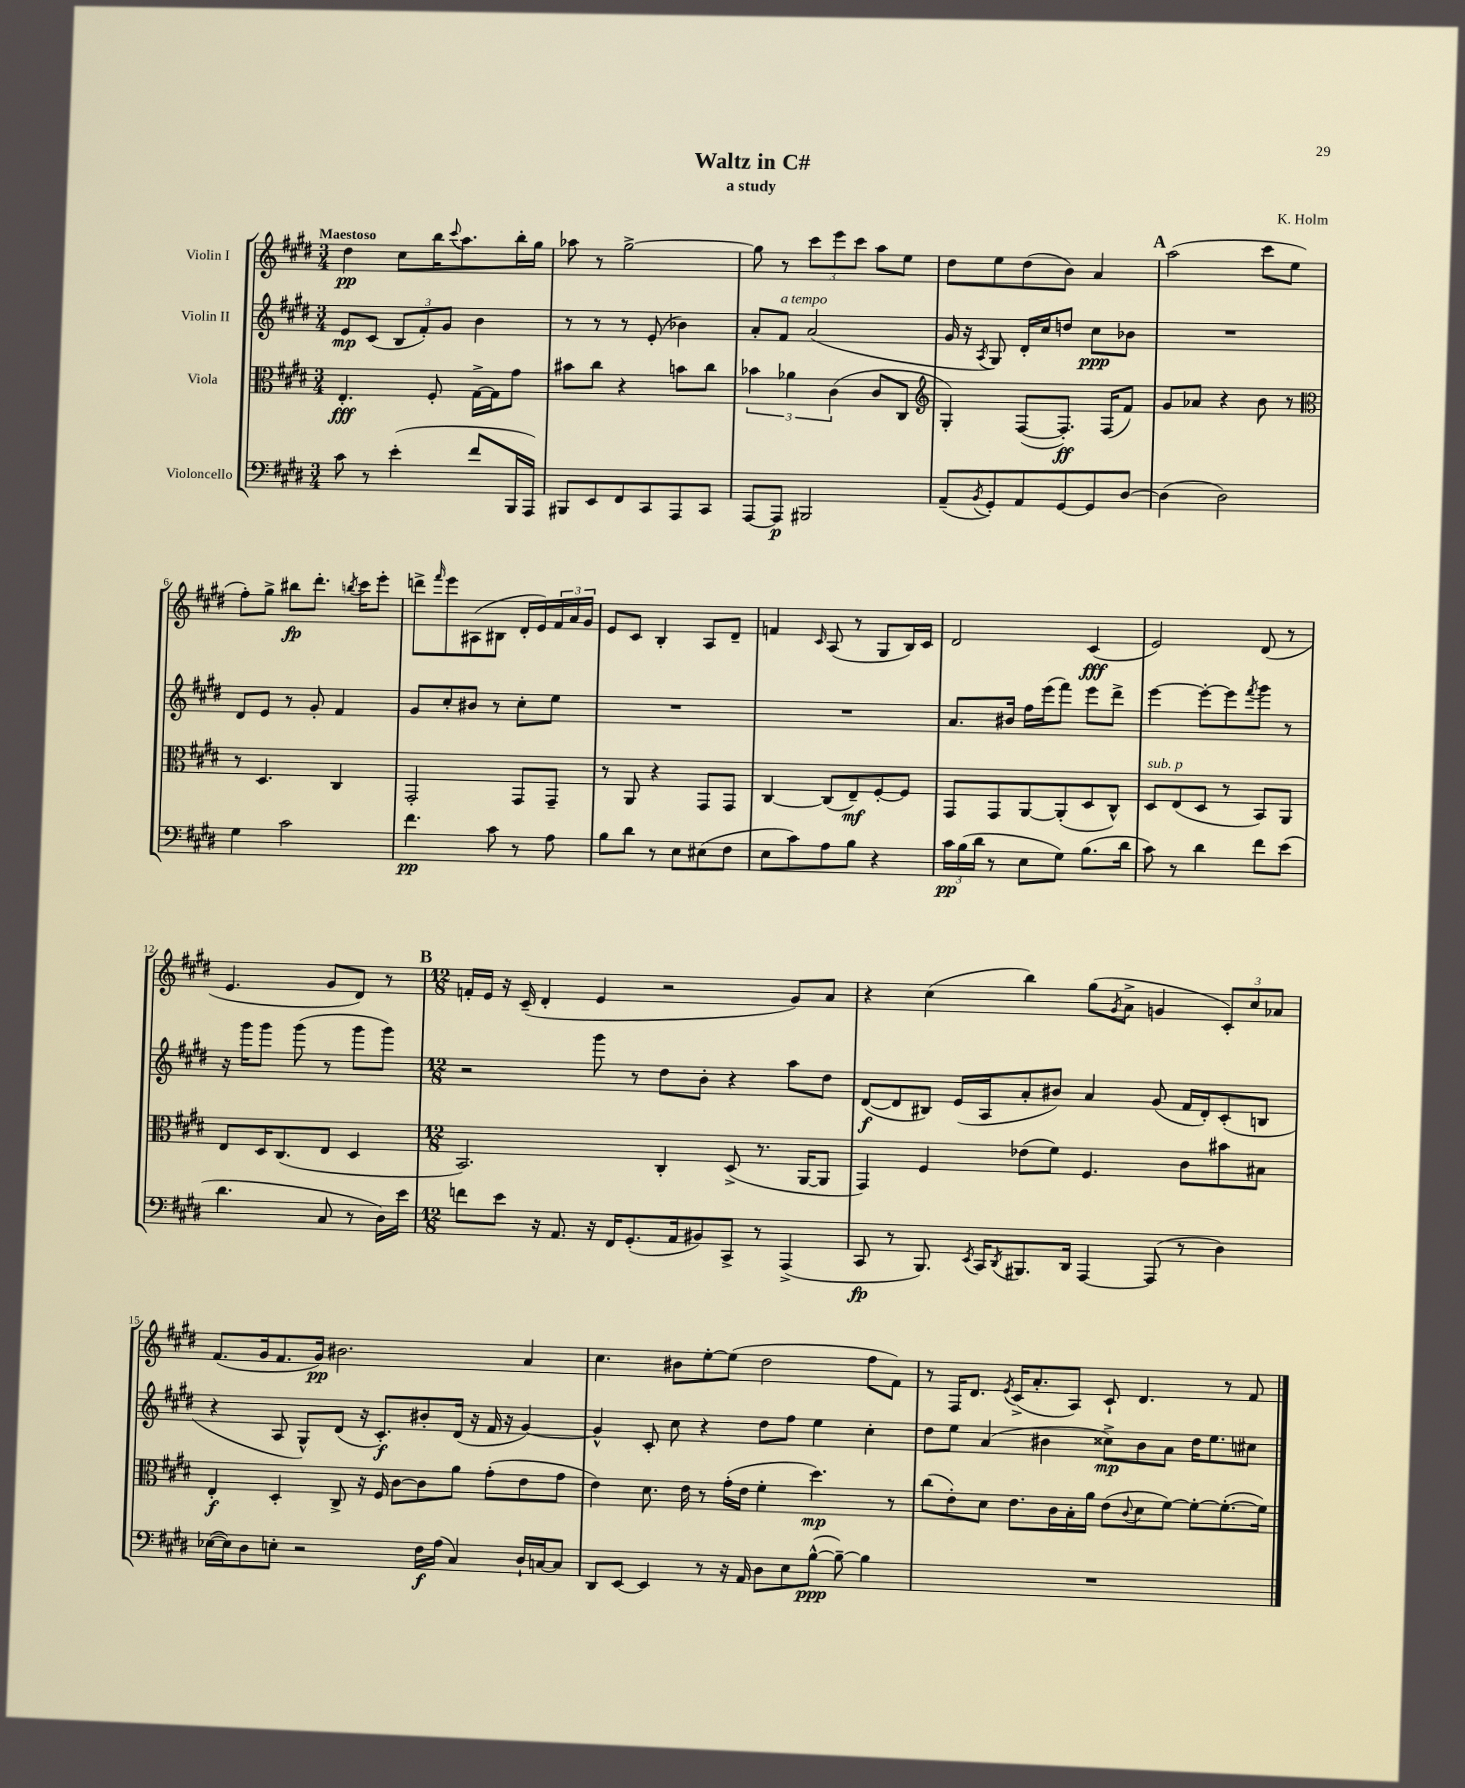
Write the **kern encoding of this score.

**kern	**kern	**kern	**kern
*staff4	*staff3	*staff2	*staff1
*clefF4	*clefC3	*clefG2	*clefG2
*k[f#c#g#d#]	*k[f#c#g#d#]	*k[f#c#g#d#]	*k[f#c#g#d#]
*M3/4	*M3/4	*M3/4	*M3/4
8c#	4.E'	8e	4dd#
8r	.	(8c#	.
(4e'	.	12B	8cc#
.	.	12f#')	.
.	8F#'	.	16bb
.	.	12g#	.
.	.	.	8qqccc#
.	.	.	8.aa
8f#	[16G#^	4b	.
.	16G#]	.	.
16BBB	8g#	.	16bb'
16AAA)	.	.	16gg#
=	=	=	=
8BBB#	8b#	8r	8aa-
8EE	8cc#	8r	8r
8FF#	4r	8r	[2gg#^
8CC#	.	(8e'	.
8AAA	8b	4b-)	.
8CC#	8cc#	.	.
=	=	=	=
[8AAA	6b-	8a'	8gg#]
8AAA]	.	8f#	8r
.	6a-	.	.
2BBB#	.	(2a	12ccc#
.	(6c#	.	12eee
.	.	.	12ccc#
.	8c#	.	8aa
.	8C#	.	8ee
=	=	=	=
*	*clefG2	*	*
(8AA~	4G#')	16g#	8dd#
.	.	16r	.
8qBB	.	8qA	.
8GG#')	.	8G#)	8ee
8AA	([8F#	16d#'	(8dd#
.	.	16cc#	.
[8GG#	8.F#'])	8dd	8b)
8GG#]	.	8cc#	4a
.	(16F#	.	.
[8D#	8f#)	8b-	.
=	=	=	=
(4D#]	8g#	2.r	(2aa
.	8a-	.	.
2D#)	4r	.	.
.	8b	.	8ccc#
.	8r	.	8ee
=	=	=	=
*	*clefC3	*	*
4G#	8r	8d#	8ff#')
.	4.D#	8e	8gg#^
2c#	.	8r	8bb#
.	.	8g#'	8.ddd#'
.	4C#	4f#	.
.	.	.	8qbb
.	.	.	16ccc#
.	.	.	8eee'
=	=	=	=
4.f#	2GG#'	8g#	8ddd^
.	.	.	16qqfff#
.	.	8cc#'	8eee
.	.	8b#	(8A#
8c#	.	8r	8B#
8r	8GG#	8cc#'	16d#'
.	.	.	16e)
8A	8GG#~	8ee	24f#
.	.	.	24a
.	.	.	24g#
=	=	=	=
8B	8r	2.r	8e
8d#	8AA	.	8c#
8r	4r	.	4B'
8E	.	.	.
(8E#	8GG#	.	8A
8F#	8GG#	.	8d#~
=	=	=	=
8E	[4C#	2.r	4f
8c#)	.	.	.
.	.	.	16qqc#
8A	(8C#]	.	(8A
8B	8E~)	.	8r
4r	[8F#'	.	8G#
.	8F#]	.	16B)
.	.	.	16c#
=	=	=	=
24c#	8GG#	8.a	2d#
(24B	.	.	.
24d#	.	.	.
8r	8GG#	.	.
.	.	16b#	.
8E	[8AA	16ff#	.
.	.	(16eee	.
8G#)	(8AA']	8fff#)	.
(8.B	8D#	8eee	(4c#
.	8C#^^)	8ddd#^	.
16d#	.	.	.
=	=	=	=
8c#)	8D#	[4eee	2e)
8r	(8E	.	.
4d#	8D#	8eee'_	.
.	8r	8eee]	.
.	.	8qfff#	.
8f#	8BB)	8ggg#	(8d#
(8e	8AA	8r	8r
=	=	=	=
4.d#	8E	16r	4.e
.	.	16ggg#	.
.	16D#	8ggg#	.
.	(8.C#	.	.
.	.	(8ggg#	.
8C#	8E	8r	8g#
8r	4D#	8ggg#	8d#)
16D#)	.	8ggg#)	8r
16e	.	.	.
=	=	=	=
*M12/8	*M12/8	*M12/8	*M12/8
8f	2.BB)	2r	16f'
.	.	.	16e
8e	.	.	16r
.	.	.	(16c#~
16r	.	.	4d#'
8.AA	.	.	.
16r	.	8ggg#	4e
16FF#	.	.	.
(8.GG#'	.	8r	.
.	4C#'	8dd#	2r
16AA	.	.	.
8BB#)	.	8b'	.
8CC#^	(8D#^	4r	.
8r	8.r	.	.
(4AAA^	.	8aa	8g#)
.	[16AA	.	.
.	8AA]	8dd#	8a
=	=	=	=
8CC#	4GG#)	([8d#	4r
8r	.	8d#]	.
8.BBB)	4F#	8B#)	(4cc#
.	.	(16e	.
8qEE	.	.	.
16CC#	.	16A	.
8qDD#	.	.	.
8.BBB#	(8e-	8a'	4bb)
.	8f#)	8b#)	.
16DD#	.	.	.
[4AAA	4.F#	4a	(8gg#
.	.	.	8qg#
.	.	.	8a^
(8AAA]	.	(8g#	4g
8r	8c#	16f#	.
.	.	16d#')	.
4D#)	8b#	(8c#'	12c#')
.	.	.	12cc#
.	8B#	8B	.
.	.	.	12a-
=	=	=	=
([16E-	4E'	4r	(8.f#
16E-])	.	.	.
8D#	.	.	.
.	.	.	16g#
8E'	4D#'	8A	8.f#
2r	.	8G#^^)	.
.	.	.	16g#)
.	8C#^	(8d#	2.b#
.	16r	16r	.
.	16F#	8.c#')	.
.	[8c#	.	.
16F#	8c#]	8b#'	.
(16A	.	.	.
4C#)	8a	(16d#	.
.	.	16r	.
.	(8g#'	16f#	.
.	.	16r	.
16D#`	8e	[4g#)	4a
[16C	.	.	.
8C]	8g#	.	.
=	=	=	=
8DD#	4e)	4g#^^]	4.cc#
[8EE	.	.	.
4EE]	8.d#	8c#'	.
.	.	8cc#	8b#
.	16e	.	.
8r	8r	4r	[8ee'
16r	(16g#'	.	(8ee]
16AA	16e	.	.
8D#	4f#'	8dd#	2dd#
8E	.	8ff#	.
([8B^^	4.dd#)	4ee	.
8B~_)	.	.	.
4B]	.	4cc#'	8ff#
.	8r	.	8f#)
=	=	=	=
1.r	(8cc#	8dd#	8r
.	8e')	8ee	16F#
.	.	.	8.d#
.	8d#	(4a	.
.	.	.	8qe
.	8.e	.	(16c#^
.	.	.	8.a'
.	.	4b#	.
.	16c#	.	.
.	16B'	.	8A)
.	16a	.	.
.	(8e	8cc##^)	8c#`
.	8qqc#	.	.
.	8d#	8b#	4.d#
.	[8f#)	8a	.
.	8f#'_	16dd#	.
.	.	8.ee	.
.	(8.f#'_	.	8r
.	.	8cc#	8f#
.	16f#])	.	.
==	==	==	==
*-	*-	*-	*-
